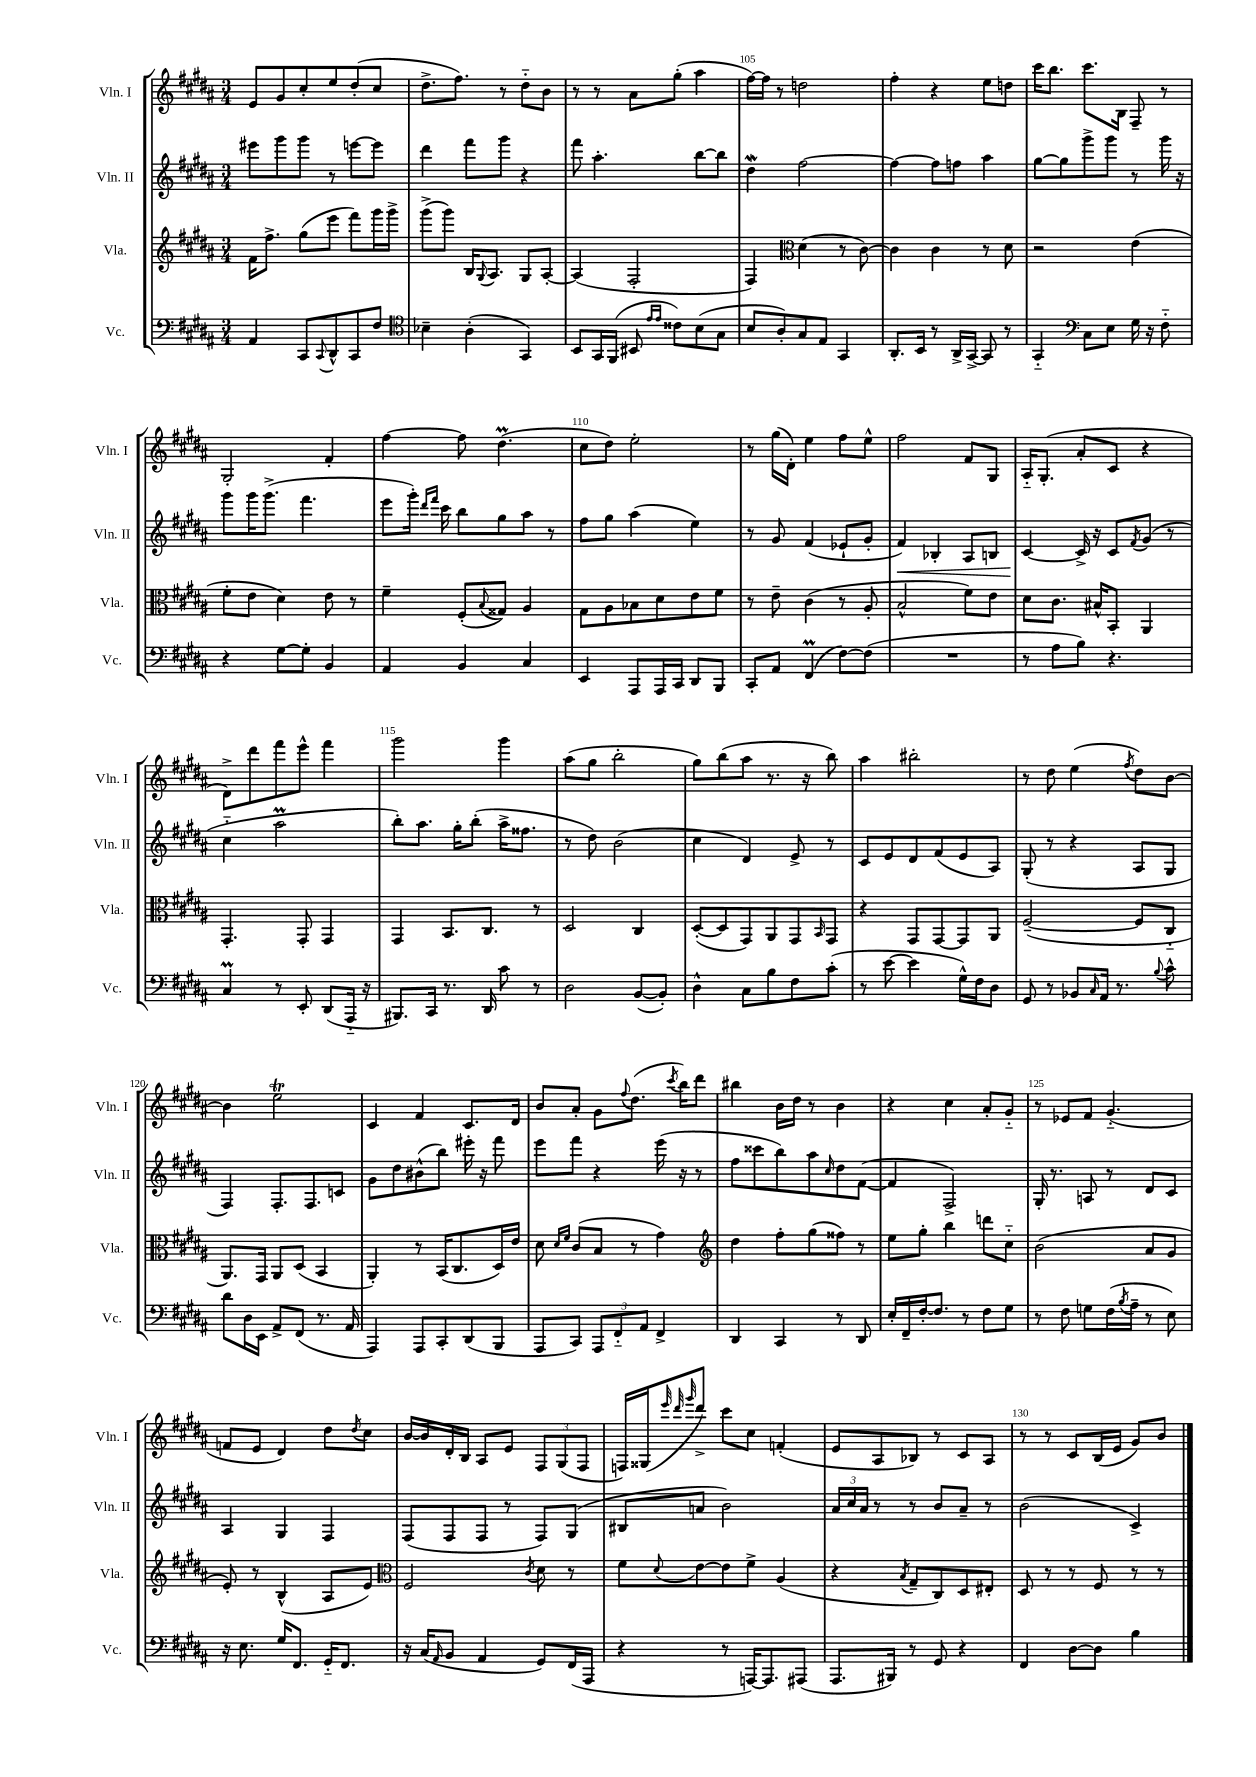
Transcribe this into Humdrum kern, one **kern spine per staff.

**kern	**kern	**kern	**kern
*staff4	*staff3	*staff2	*staff1
*clefF4	*clefG2	*clefG2	*clefG2
*k[f#c#g#d#a#]	*k[f#c#g#d#a#]	*k[f#c#g#d#a#]	*k[f#c#g#d#a#]
*M3/4	*M3/4	*M3/4	*M3/4
4AA#/	16f#\LK	8eee#\L	8e/L
.	8.ff#^\J	.	.
.	.	8ggg#\	8g#/
8CC#/L	(8gg#\L	8ggg#\J	8cc#'/
8qqCC#/	.	.	.
8DD#^^/	8eee\J	8r	8ee/
8CC#/	8fff#\L)	[8eee\L	(8dd#'/
8F#/J	16ggg#\L	8eee\]J	8cc#/J
.	16ggg#^\JJ	.	.
=	=	=	=
*clefC4	*	*	*
4B-~\	(8ggg#^\L	4ddd#\	8.dd#^\L
.	8ggg#\J)	.	.
.	.	.	8.ff#\J)
(4A#'\	16B/LK	8fff#\L	.
.	8qqG#/	.	.
.	8.A#/J	.	.
.	.	8ggg#\J	8r
4GG#/)	8G#/L	4r	8dd#'~\L
.	[8A#'/J	.	8b\J
=	=	=	=
8BB/L	(4A#/]	8fff#\	8r
16GG#/L	.	4.aa#'\	8r
(16FF#/JJ	.	.	.
8BB#/	2F#'/	.	8a#\L
16qqe/LL	.	.	.
16qqe/JJ	.	.	.
8c##\L)	.	.	(8gg#'\J
(8B\	.	[8bb\L	4aa#\
8G#\J	.	8bb\]J	.
=	=	=	=
8B/L	4F#/)	4dd#\	[16ff#\LL)
.	.	.	16ff#\]JJ
8A#'/)	.	.	8r
*	*clefC3	*	*
8G#/	(4d#\	[2ff#\	2dd\
8E/J	.	.	.
4GG#/	8r	.	.
.	[8c#\)	.	.
=	=	=	=
8.AA#'/L	4c#\]	4ff#\_	4ff#'\
16BB/Jk	.	.	.
8r	4c#\	8ff#\]L	4r
16AA#^/LL	.	8ff\J	.
[16GG#^/JJ	.	.	.
8GG#/]	8r	4aa#\	8ee\L
8r	8d#\	.	8dd\J
=	=	=	=
4GG#'~/	2r	[8gg#\L	16ccc#\LK
.	.	.	8.bb\J
.	.	8gg#\]	.
*clefF4	*	*	*
8C#\L	.	8ggg#^\	8.ccc#\L
8E\J	.	8ggg#\J	.
.	.	.	16B\Jk
16G#\	(4e\	8r	8F#~/
16r	.	.	.
8F#'~\	.	16ggg#\	8r
.	.	16r	.
=	=	=	=
4r	8f#'\L	8ggg#\L	2G#'/
.	8e\J	16ggg#\K	.
.	.	(8.ggg#^\J	.
[8G#\L	4d#\)	.	.
8G#'\]J	.	4.fff#\	.
4BB/	8e\	.	4f#'/
.	8r	.	.
=	=	=	=
4AA#/	4f#~\	8eee\L	[4ff#\
.	.	16ggg#'\Jk)	.
.	.	16qqddd#/LL	.
.	.	16qqfff#/JJ	.
.	.	16ccc#\	.
4BB/	(8F#'/L	8bb\L	8ff#\]
.	8qqB/	.	.
.	8G##/J)	8gg#\	(4.dd#\
4C#/	4A#/	8aa#\J	.
.	.	8r	.
=	=	=	=
4EE/	8G#\L	8ff#\L	8cc#\L
.	8A#\	8gg#\J	8dd#\J)
8AAA#/L	8B-\	(4aa#\	2ee'\
16AAA#/L	8d#\	.	.
16CC#/JJ	.	.	.
8DD#/L	8e\	4ee\)	.
8BBB/J	8f#\J	.	.
=	=	=	=
8CC#'/L	8r	8r	8r
8AA#/J	8e~\	8g#/	(16gg#\LL
.	.	.	16d#'\JJ)
(4FF#/	(4c#\	(4f#/	4ee\
[8F#\L)	8r	8e-`/L	8ff#\L
(8F#\]J	8A#'/	8g#'/J	8ee^^\J
=	=	=	=
2.r	2B^^/	4f#/)	2ff#\
.	.	4B-'/	.
.	8f#\L)	8A#/L	8f#/L
.	8e\J	8B/J	8G#/J
=	=	=	=
8r	8d#\L	[4c#/	16A#'~/LK
.	.	.	(8.G#'/J
8A#\L	8.c#\J	.	.
8B\J)	.	16c#^/]	8a#'/L
.	16B#^^/LK	16r	.
4.r	8BB'/J	8c#/L	8c#/J
.	.	8qf#/	.
.	4AA#/	(8g#/J	4r
.	.	8r	.
=	=	=	=
4C#/	4.GG#'/	4cc#'~\	8d#^\L)
.	.	.	8ddd#\
8r	.	2aa#\	8fff#\
8EE'/	8GG#'/	.	8eee^^\J
(8DD#/L	4GG#/	.	4fff#\
16AAA#'~/Jk	.	.	.
16r	.	.	.
=	=	=	=
8.BBB#/L)	4GG#/	8bb'\L)	2ggg#\
.	.	8.aa#\J	.
16CC#/Jk	.	.	.
8.r	8.BB/L	.	.
.	.	16gg#'\LK	.
.	.	(8bb'\J	.
16DD#/	8.C#/J	.	.
8c#\	.	16aa#^\LK	4ggg#\
.	.	8.ff##\J	.
8r	8r	.	.
=	=	=	=
2D#\	2D#/	8r	(8aa#\L
.	.	8dd#\)	8gg#\J
.	.	(2b\	2bb'\
([8BB/L	4C#/	.	.
8BB'/]J)	.	.	.
=	=	=	=
4D#^^\	([8D#'/L	4cc#\	8gg#\L)
.	8D#/]	.	(8bb\
8C#\L	8GG#/)	4d#/)	8aa#\J
8B\	8AA#/	.	8.r
8F#\	8GG#/	8e^/	.
.	.	.	16r
.	16qqBB/	.	.
(8c#'\J	8GG#/J	8r	8bb\)
=	=	=	=
8r	4r	8c#/L	4aa#\
[8e\	.	8e/	.
4e\]	8GG#/L	8d#/	2bb#'\
.	[8GG#/	(8f#/	.
16G#^^\LL)	8GG#/]	8e/	.
16F#\J	.	.	.
8D#\J	8AA#/J	8A#/J)	.
=	=	=	=
8GG#/	([2F#~/	(8G#'/	8r
8r	.	8r	8dd#\
8BB-/L	.	4r	(4ee\
16qqC#/	.	.	.
16AA#/Jk	.	.	.
8.r	.	.	.
.	.	.	8qff#/
.	8F#/]L	8A#/L	8dd#\L)
8qqB/	.	.	.
8c#^^\	8C#'~/J	8G#/J	[8b\J
=	=	=	=
8d#\L	8.AA#/L)	4F#/)	4b\]
16D#\L	.	.	.
16EE\JJ	16GG#/Jk	.	.
8AA#^/L	8AA#/L	8.F#'/L	2ee\
(8FF#/J	(8D#/J	.	.
.	.	8.F#/	.
8.r	4BB/	.	.
.	.	8c/J	.
16AA#/	.	.	.
=	=	=	=
4AAA#/)	4AA#'/)	8g#\L	4c#/
.	.	8dd#\	.
8AAA#/L	8r	(8b#^^\	4f#/
8CC#'/	(16BB/LK	8bb\J)	.
.	8.C#/	.	.
(8DD#/	.	16eee#'\	8.c#/L
.	.	16r	.
8BBB/J	16D#/L)	8fff#\	.
.	16e/JJ	.	16d#/Jk
=	=	=	=
8AAA#/L	8d#\	8eee\L	8b/L
.	16qqd#/LL	.	.
.	16qqf#/JJ	.	.
8CC#/J)	(8c#/L	8fff#\J	8a#'/J
12AAA#/L	8B/J	4r	8g#\L
12FF#'~/	.	.	.
.	.	.	8qqff#/
.	8r	.	(8.dd#\J
12AA#/J	.	.	.
4FF#^/	4g#\)	(16eee\	.
.	.	.	8qccc#/
.	.	16r	16bb\LK)
.	.	8r	8ddd#\J
=	=	=	=
*	*clefG2	*	*
4DD#/	4dd#\	8ff#\L	4bb#\
.	.	8ccc##\	.
4CC#/	8ff#'\L	8bb\)	16b\LL
.	.	.	16dd#\JJ
.	(8gg#\	8aa#\	8r
.	.	16qqcc#/	.
8r	8ff##\J)	8dd#\	4b\
8DD#/	8r	([8f#\J	.
=	=	=	=
16E'/LL	8ee\L	4f#/]	4r
16FF#~/	.	.	.
[16F#'/J	8gg#'\J	.	.
8.F#/]J	.	.	.
.	4bb\	2F#^/)	4cc#\
8r	.	.	.
8F#\L	8ddd\L	.	8a#'/L
8G#\J	8cc#'~\J	.	8g#'~/J
=	=	=	=
8r	(2b\	16G#'/	8r
.	.	8.r	.
8F#\	.	.	8e-/L
8G\L	.	8A/	8f#/J
(16F#\L	.	8r	(4.g#'~/
8qB/	.	.	.
16A#~\JJ	.	.	.
8r	8a#/L	8d#/L	.
8E\)	8g#/J	8c#/J	.
=	=	=	=
16r	8e'/)	4A#/	8f/L
8.E\	.	.	.
.	8r	.	8e/J
16G#/LK	(4B^^/	4G#/	4d#/)
8.FF#/J	.	.	.
16GG#'~/LK	8A#/L	4F#/	8dd#\L
8.FF#/J	.	.	.
.	.	.	8qdd#/
.	8e/J)	.	8cc#\J
=	=	=	=
*	*clefC3	*	*
16r	2F#/	(8F#/L	[16b/LL
(16C#/LK	.	.	16b/]
16qqAA#/	.	.	.
8BB/J	.	8F#/	16d#'/
.	.	.	16B/JJ
4AA#/	.	8F#/J	8A#/L
.	.	8r	8e/J
.	8qc#/	.	.
8GG#/L)	8d#\	8F#/L)	12F#/L
.	.	.	(12G#/
(16FF#/L	8r	(8G#/J	.
.	.	.	12F#/J
16AAA#/JJ	.	.	.
=	=	=	=
4r	8f#\L	8B#/L	16F/LL)
.	.	.	(16G##/J
.	.	.	32qqeee/
.	.	.	32qqddd#/
.	8qqd#/	.	32qqggg#/
.	[8e\	8a/J	8ddd#^/J)
8r	8e\]	2b\)	8ccc#\L
[16AAA/LK)	8f#^\J	.	8cc#\J
8.AAA/]	.	.	.
.	(4A#/	.	(4f'/
(8AAA#/J	.	.	.
=	=	=	=
8.AAA#/L	4r	24a#/LL	8e/L
.	.	24cc#/	.
.	.	24a#/JJ	.
.	.	8r	8A#/
16BBB#/Jk)	.	.	.
.	8qB/	.	.
8r	8G#~/L	8r	8B-/J)
8GG#/	8C#/)	8b/L	8r
4r	8D#/	8a#~/J	8c#/L
.	8E#'/J	8r	8A#/J
=	=	=	=
4FF#/	8D#/	(2b\	8r
.	8r	.	8r
[8D#\L	8r	.	8c#/L
8D#\]J	8F#/	.	(16B/L
.	.	.	16e/JJ
4B\	8r	4c#^/)	8g#/L)
.	8r	.	8b/J
==	==	==	==
*-	*-	*-	*-
